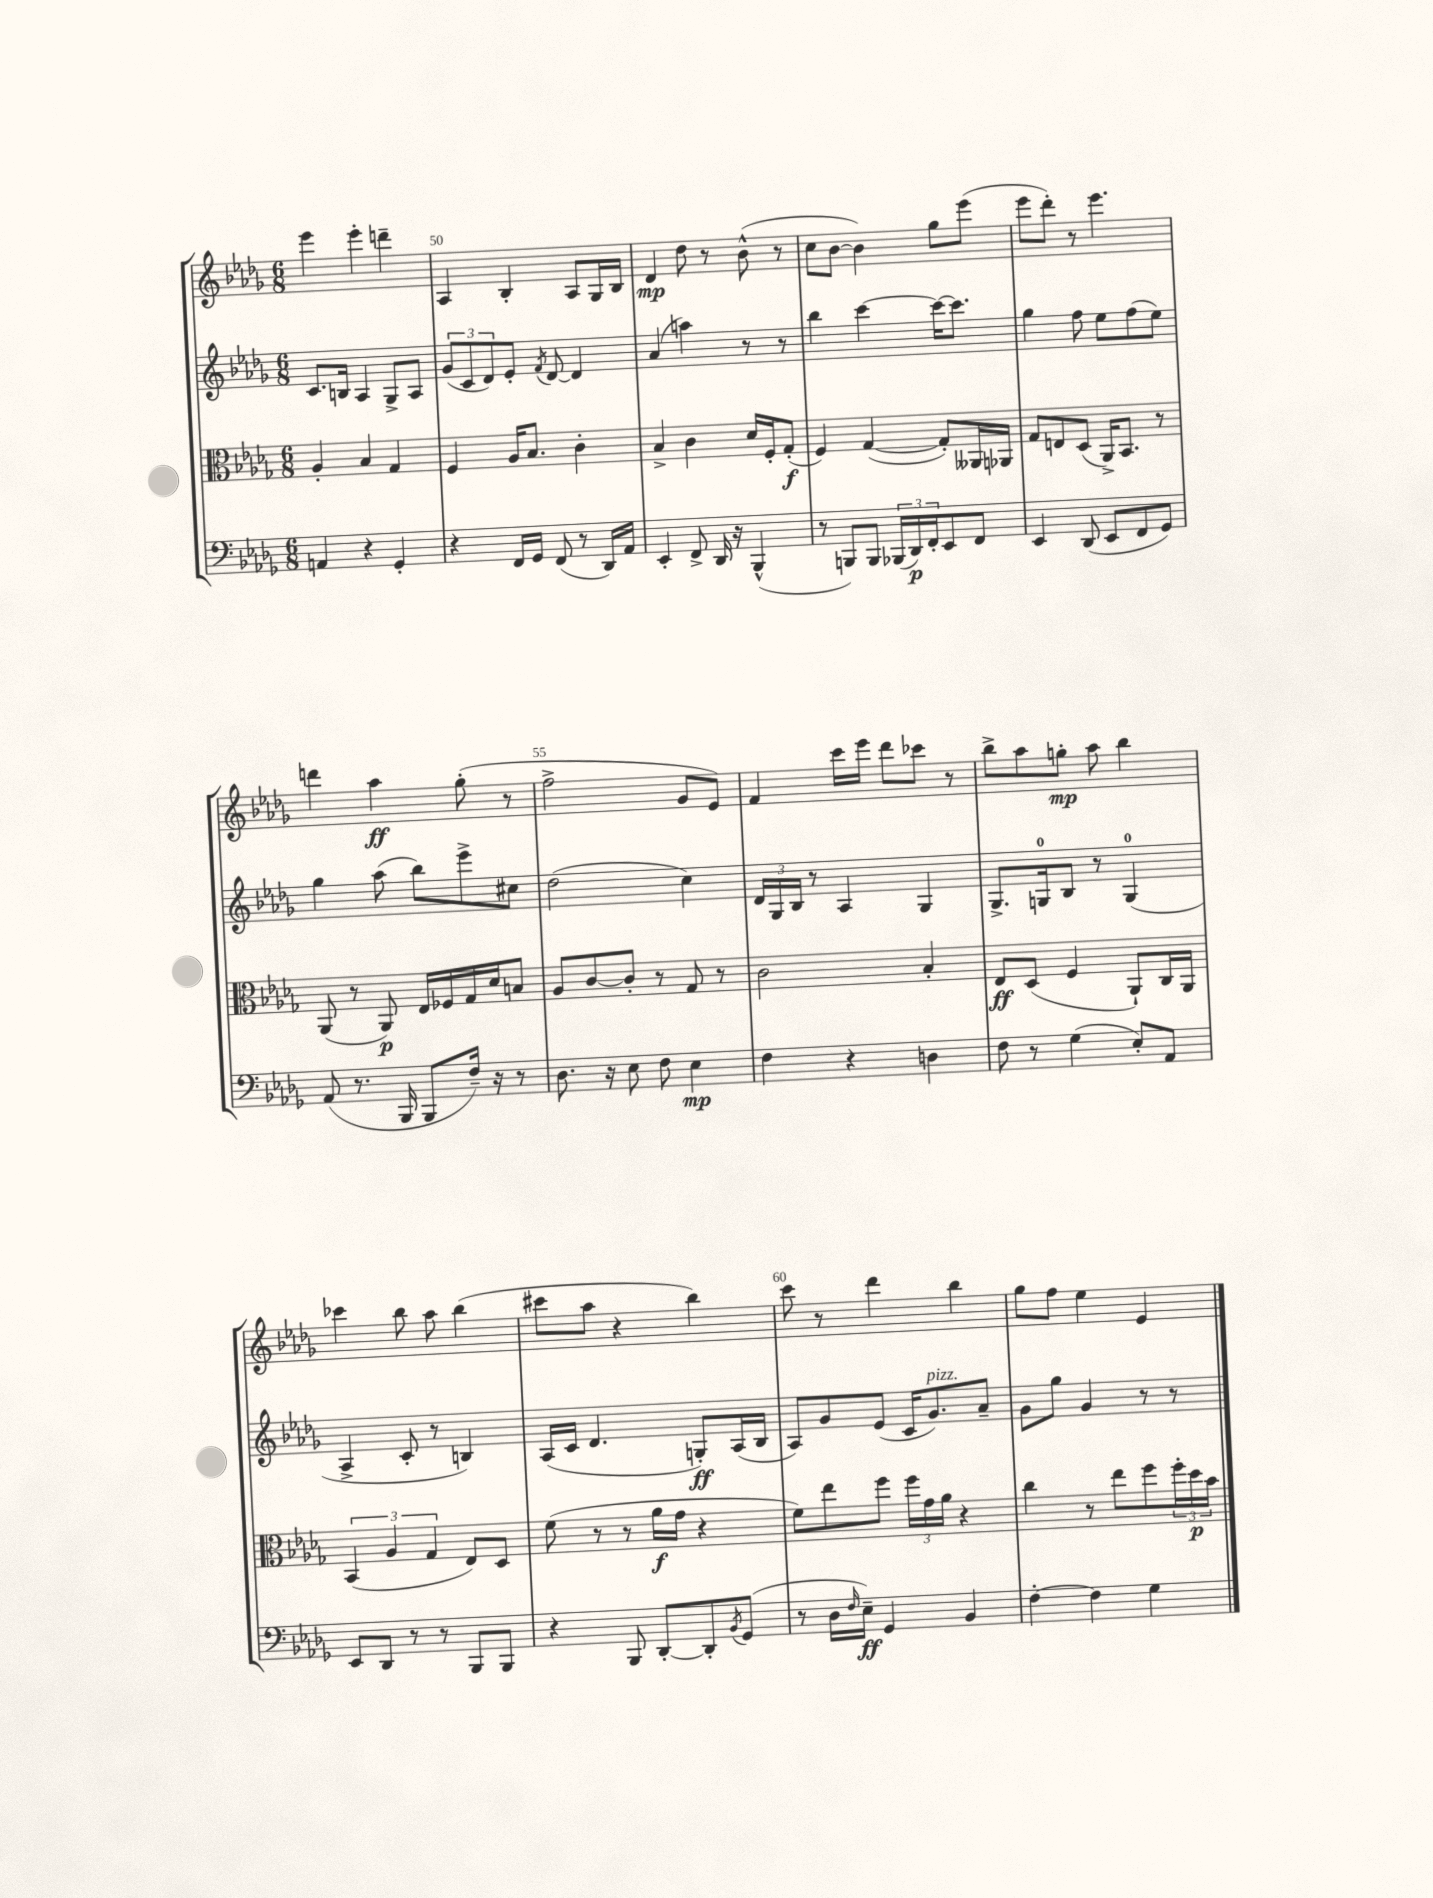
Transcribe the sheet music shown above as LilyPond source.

<<
\new StaffGroup <<
\new Staff = "s0" {
    \clef treble \key des \major \numericTimeSignature \time 6/8
    ees'''4 ees'''4-. d'''4-- |
    aes4 bes4-. aes8 ges16 bes16 |
    des'4\mp des''8 r8 bes'8-^( r8 |
    c''8 bes'8~ bes'4) ges''8 ees'''8( |
    ees'''8 des'''8-.) r8 ees'''4. |
    d'''4 aes''4\ff ges''8-.( r8 |
    f''2-> ges'8 ees'8) |
    f'4 c'''16 ees'''16 des'''8 ces'''8 r8 |
    bes''8-> aes''8 g''8-.\mp aes''8 bes''4 |
    ces'''4 bes''8 aes''8 bes''4( |
    cis'''8 aes''8 r4 bes''4) |
    c'''8 r8 des'''4 bes''4 |
    ges''8 f''8 ees''4 ees'4 \bar "|." |
}
\new Staff = "s1" {
    \clef treble \key des \major \numericTimeSignature \time 6/8
    c'8. b16 aes4 ges8-> aes8 |
    \tuplet 3/2 { ges'8( c'8 des'8) } ees'8-. \acciaccatura { f'8 } des'8~ des'4 |
    aes'4( a''4) r8 r8 |
    bes''4 c'''4~ c'''16~ c'''8. |
    ges''4 f''8 ees''8 f''8( ees''8) |
    ges''4 aes''8( bes''8) ees'''8-> cis''8 |
    des''2( c''4) |
    \tuplet 3/2 { des'16 ges16 bes16 } r8 aes4 ges4 |
    ges8.-> g16-0 bes8 r8 g4-0( |
    aes4-> c'8-. r8 b4) |
    aes16( c'16 des'4. g8-.\ff) aes16( bes16 |
    aes8) ges'8 ees'8( c'16 ges'8.^\markup { \italic "pizz." }) aes'8-- |
    ges'8 ges''8 ges'4 r8 r8 \bar "|." |
}
\new Staff = "s2" {
    \clef alto \key des \major \numericTimeSignature \time 6/8
    aes4-. bes4 ges4 |
    f4 aes16 bes8. c'4-. |
    bes4-> c'4 des'16 f16-. ges8-.\f( |
    f4) ges4~( ges8-.) aeses,16 aes,16 |
    ges8 e8 des8( aes,16->) bes,8. r8 |
    aes,8( r8 aes,8\p) ees16 fes16 ges16 des'16 b8 |
    aes8 c'8~ c'8-. r8 ges8 r8 |
    c'2 bes4-. |
    ees8\ff des8( f4 aes,8-!) c16 aes,16 |
    \tuplet 3/2 { bes,4( aes4 ges4 } ees8) des8 |
    f'8( r8 r8 aes'16\f ges'16 r4 |
    f'8) ees''8 f''8 \tuplet 3/2 { f''16 ges'16 aes'16 } r4 |
    c''4 r8 ees''8 f''8 \tuplet 3/2 { f''16-. des''16\p bes'16 } \bar "|." |
}
\new Staff = "s3" {
    \clef bass \key des \major \numericTimeSignature \time 6/8
    a,4 r4 ges,4-. |
    r4 f,16 ges,16 f,8( r8 des,16) aes,16 |
    ees,4-. f,8-> des,16 r16 bes,,4-^( |
    r8 b,,8) b,,8 \tuplet 3/2 { bes,,16( des,16\p) f,16-. } ees,8 f,8 |
    ees,4 des,8( ees,8 f,8 ges,8) |
    aes,8( r8. bes,,16 bes,,8 f16--) r16 r8 |
    des8. r16 ees8 f8 ees4\mp |
    f4 r4 d4 |
    f8 r8 ges4( ees8-.) aes,8 |
    ees,8 des,8 r8 r8 bes,,8 bes,,8 |
    r4 bes,,8 des,8~-. des,8-. \acciaccatura { bes,8 } ges,8( |
    r8 des16 \grace { f16 } ees16--\ff) ges,4 bes,4 |
    f4~-. f4 ges4 \bar "|." |
}
>>
>>
\layout { \context { \Score currentBarNumber = #49 \override BarNumber.break-visibility = ##(#f #t #t) barNumberVisibility = #(every-nth-bar-number-visible 5) } }
